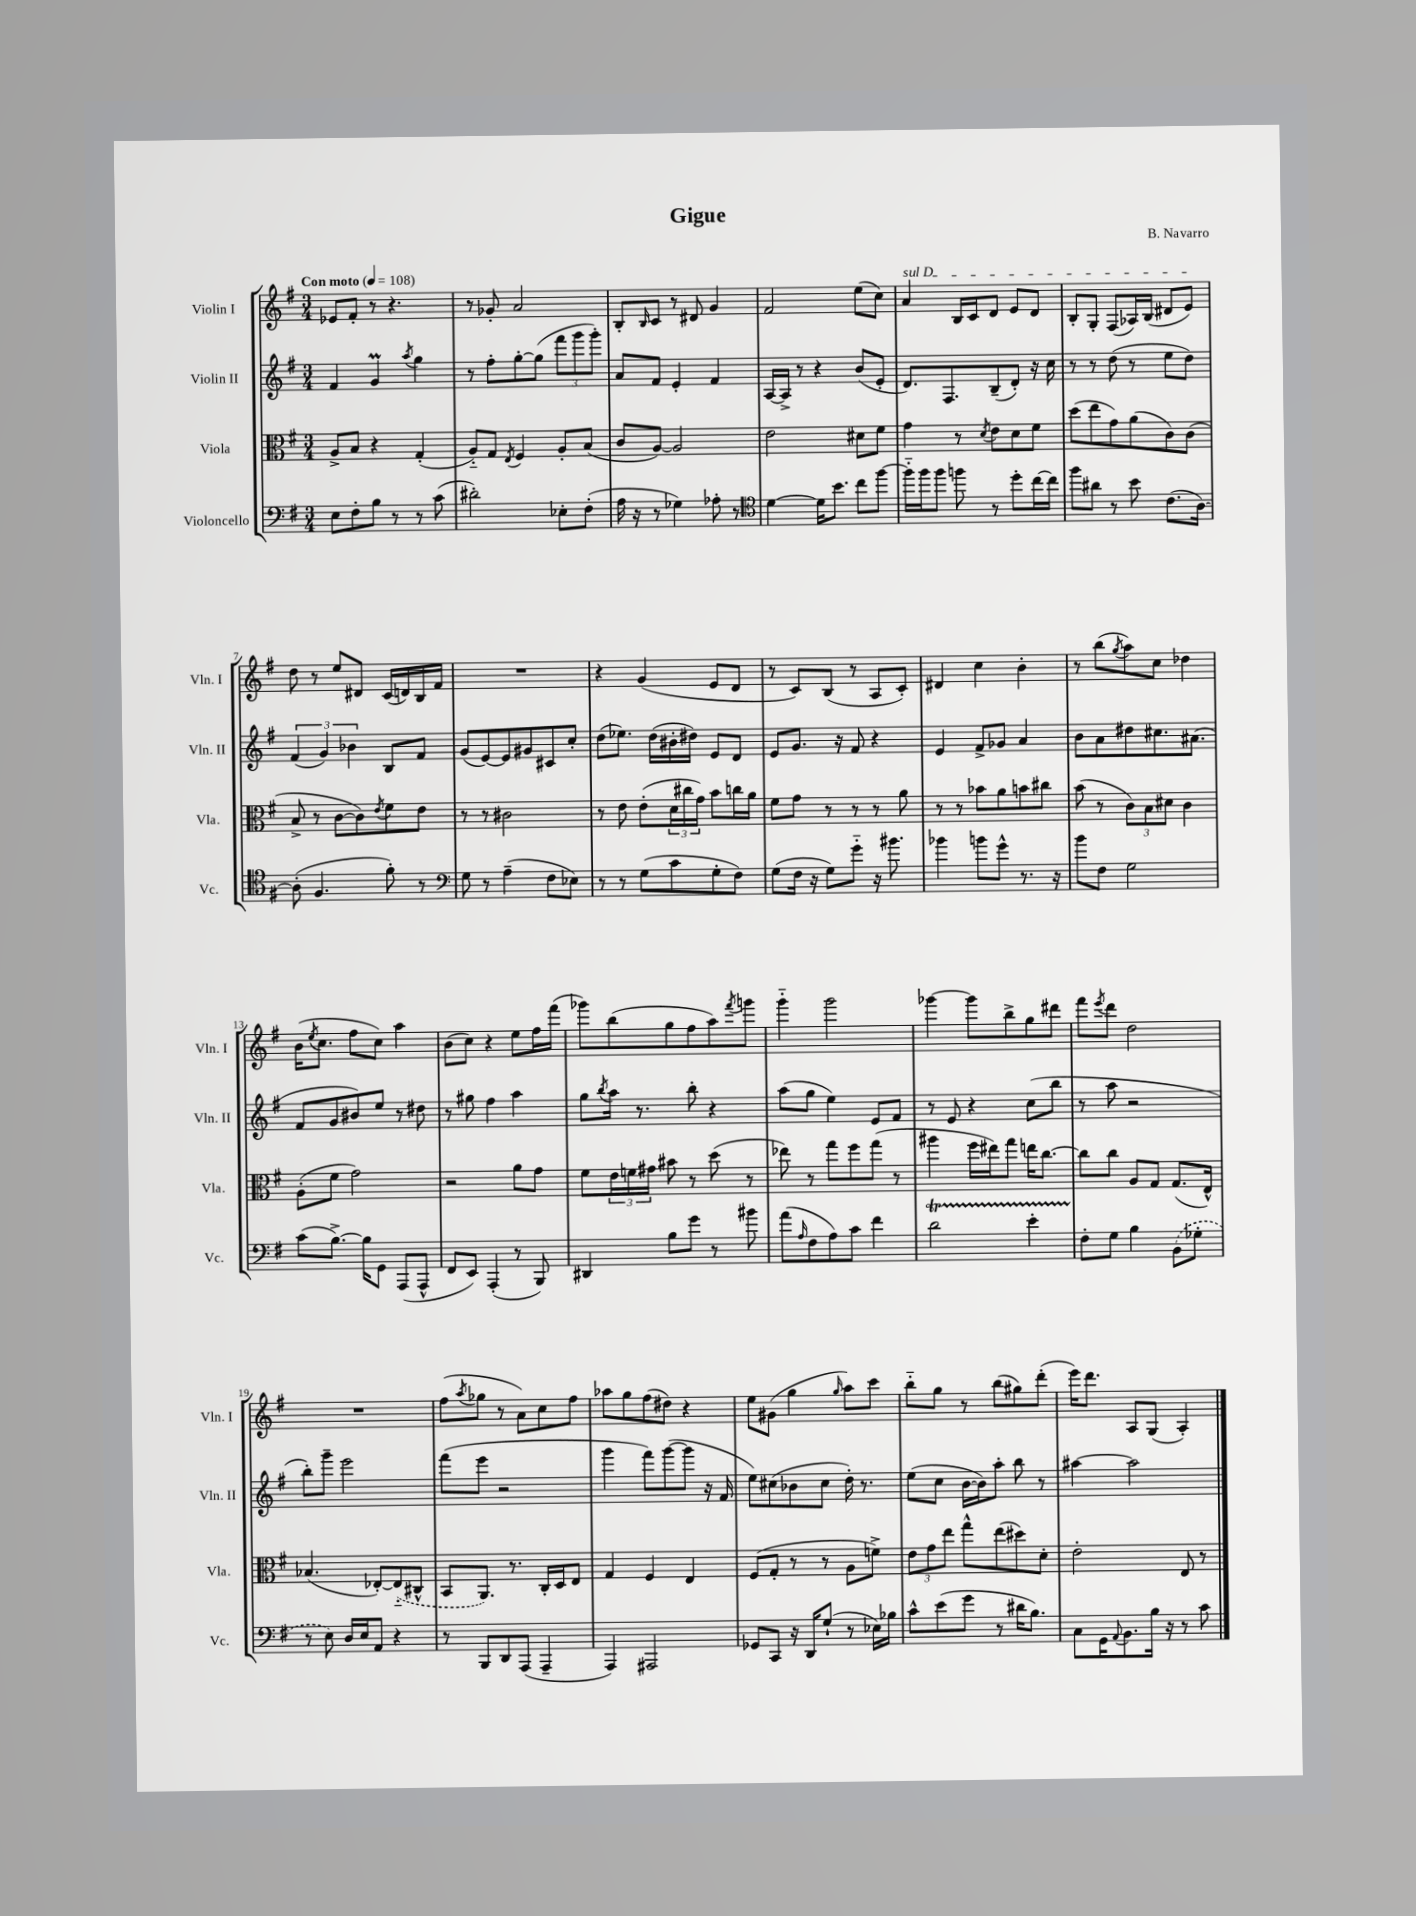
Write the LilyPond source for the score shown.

\header { title = "Gigue" composer = "B. Navarro" }
<<
\new StaffGroup <<
\new Staff = "s0" \with { instrumentName = "Violin I" shortInstrumentName = "Vln. I" } {
    \clef treble \key g \major \numericTimeSignature \time 3/4 \tempo "Con moto" 4 = 108
    ees'8 fis'8-. r8 r4. |
    r8 ges'8-. a'2 |
    b8-. \grace { b16 } c'8 r8 dis'8 g'4 |
    fis'2 e''8( c''8) |
    \once \override TextSpanner.bound-details.left.text = \markup { \italic "sul D" } a'4\startTextSpan b16 c'16 d'8 e'8 d'8 |
    b8-. g8-. fis8( aes16) b16( dis'8 e'8\stopTextSpan) |
    d''8 r8 e''8 dis'8 c'16( d'16) b16 fis'16 |
    R2. |
    r4 g'4( e'8 d'8 |
    r8 c'8) b8( r8 a8 c'8-.) |
    dis'4 c''4 b'4-. |
    r8 b''8( \acciaccatura { g''8 } a''8) c''8 des''4 |
    b'16( \acciaccatura { e''8 } c''8. fis''8 c''8) a''4 |
    b'8( c''8) r4 e''8 fis''16 fis'''16( |
    ges'''8) b''8( g''8 fis''8 a''8) \acciaccatura { fis'''8 } g'''8 |
    g'''4-_ g'''2 |
    ges'''4~ ges'''8 b''8-> g''8 dis'''8 |
    fis'''8 \acciaccatura { e'''8 } d'''8 d''2 |
    R2. |
    fis''8( \acciaccatura { a''8 } ges''8 r8 a'8) c''8 fis''8 |
    aes''8 g''8 fis''8( dis''8) r4 |
    e''8 gis'8( g''4 \grace { g''16 } a''8) c'''8 |
    b''8-_ g''8 r8 b''8( gis''8) d'''8-.( |
    e'''16) d'''8. a8 g8( a4-.) \bar "|." |
}
\new Staff = "s1" \with { instrumentName = "Violin II" shortInstrumentName = "Vln. II" } {
    \clef treble \key g \major \numericTimeSignature \time 3/4
    fis'4 g'4\prall \acciaccatura { a''8 } g''4 |
    r8 fis''8-. g''8~-. g''8( \tuplet 3/2 { fis'''8 g'''8 g'''8-.) } |
    a'8 fis'8 e'4-. fis'4 |
    a16~ a16-> r8 r4 b'8( e'8-. |
    d'8.) fis8. b8--( d'8-.) r16 c''16 |
    r8 r8 d''8( r8 e''8 d''8) |
    \tuplet 3/2 { fis'4( g'4) bes'4 } b8 fis'8 |
    g'8( e'8~) e'8 gis'8 cis'8 c''8-. |
    d''8( ees''8.) d''16( bis'16-. dis''16) e'8 d'8 |
    e'8 g'8. r16 fis'8 r4 |
    e'4 fis'8-> ges'8 a'4 |
    b'8 a'8 dis''8 cis''8. ais'8.( |
    fis'8 g'8 bis'8) e''8 r8 dis''8 |
    r8 gis''8 fis''4 a''4 |
    g''8 \acciaccatura { b''8 } a''16 r8. b''8-. r4 |
    a''8( g''8 e''4) e'8 fis'8 |
    r8 e'8 r4 c''8( b''8 |
    r8 a''8 r2 |
    b''8-.) g'''8-- e'''2 |
    fis'''8( e'''8 r2 |
    g'''4 fis'''8) g'''8~( g'''8 r16 fis'16 |
    e''8) cis''8( bes'8 cis''8 d''16-.) r8. |
    e''8( c''8 b'16~ b'16) a''8-. b''8 r8 |
    ais''4~ ais''2 \bar "|." |
}
\new Staff = "s2" \with { instrumentName = "Viola" shortInstrumentName = "Vla." } {
    \clef alto \key g \major \numericTimeSignature \time 3/4
    a8-> b8 r4 g4-.( |
    a8-_) g8 \acciaccatura { e8 } fis4 a8-. b8( |
    c'8 a8~) a2 |
    e'2 dis'8 fis'8 |
    g'4 r8 \acciaccatura { d'8 } e'8 d'8 fis'8 |
    d''8( e''8 g'8) a'8( c'8) c'8( |
    b8-> r8 c'8~ c'8) \acciaccatura { e'8 } fis'8 e'8 |
    r8 r8 cis'2 |
    r8 e'8 e'8-.( \tuplet 3/2 { d'16 cis''16 g'16) } b'8 c''16 a'16 |
    fis'8 g'8 r8 r8 r8 a'8 |
    r8 r8 bes'8 a'8 b'8 cis''8 |
    b'8( r8 \tuplet 3/2 { c'8) b8 dis'8 } c'4 |
    a8-.( fis'8 g'2) |
    r2 a'8 g'8 |
    fis'8 \tuplet 3/2 { e'16 f'16 gis'16 } bis'8 r8 d''8( r8 |
    ees''8) r8 g''8 fis''8 g''8( r8 |
    ais''4 fis''16 eis''16) g''8 e''16 c''8.~ |
    c''8 c''8 a8 g8 g8.( e16-^) |
    bes4.( ees8~-.) \once \slurDashed ees8-_( cis8-^ |
    b,8 a,8.) r8. c16-. d16 e8 |
    g4 fis4 e4 |
    fis8( g8-. r8 r8 a8 f'8->) |
    \tuplet 3/2 { e'8 g'8 e''8 } g''8-^ e''8( dis''8) d'8-. |
    e'2-. e8 r8 \bar "|." |
}
\new Staff = "s3" \with { instrumentName = "Violoncello" shortInstrumentName = "Vc." } {
    \clef bass \key g \major \numericTimeSignature \time 3/4
    e8 fis8-. b8 r8 r8 c'8( |
    dis'2-.) ees8-. fis8-.( |
    a16 r16 r8 ges4) aes8-. r8 |
    \clef tenor d'4~ d'16 b'8. c''8 fis''8~ |
    fis''16-_ fis''16 fis''8 f''8 r8 d''8-. c''16~ c''16 |
    fis''8 ais'8 r8 b'8 c'8.( a16~) |
    a8-.( fis4. fis'8-.) r8 |
    \clef bass g8 r8 a4--( fis8 ees8) |
    r8 r8 g8( c'8 g8-. fis8) |
    g8( fis16 r16 g8) g'8-_ r16 bis'8. |
    bes'4 b'8 g'8-^ r8. r16 |
    b'8 fis8 g2 |
    c'8( b8.~->) b16 g,8 a,,8( a,,8-^ |
    fis,8 e,8) a,,4-.( r8 b,,8) |
    dis,4 b8 g'8 r8 bis'8 |
    a'8( \grace { a16 } fis8 a8) c'8 fis'4 |
    d'2\startTrillSpan e'4-. |
    fis8-.\stopTrillSpan g8 b4 \once \slurDashed b,8( ges8-. |
    r8 e8) d16 e16 a,8 r4 |
    r8 b,,8 d,8 a,,8( a,,4-- |
    a,,4) ais,,2 |
    ges,8 c,8 r16 d,16 g8-!( r8 ees16) bes16 |
    c'8-^ e'8( g'8 r8 dis'16 b8.) |
    c8 g,16 \appoggiatura { a,8 } b,8. b16 r16 r8 c'8 \bar "|." |
}
>>
>>
